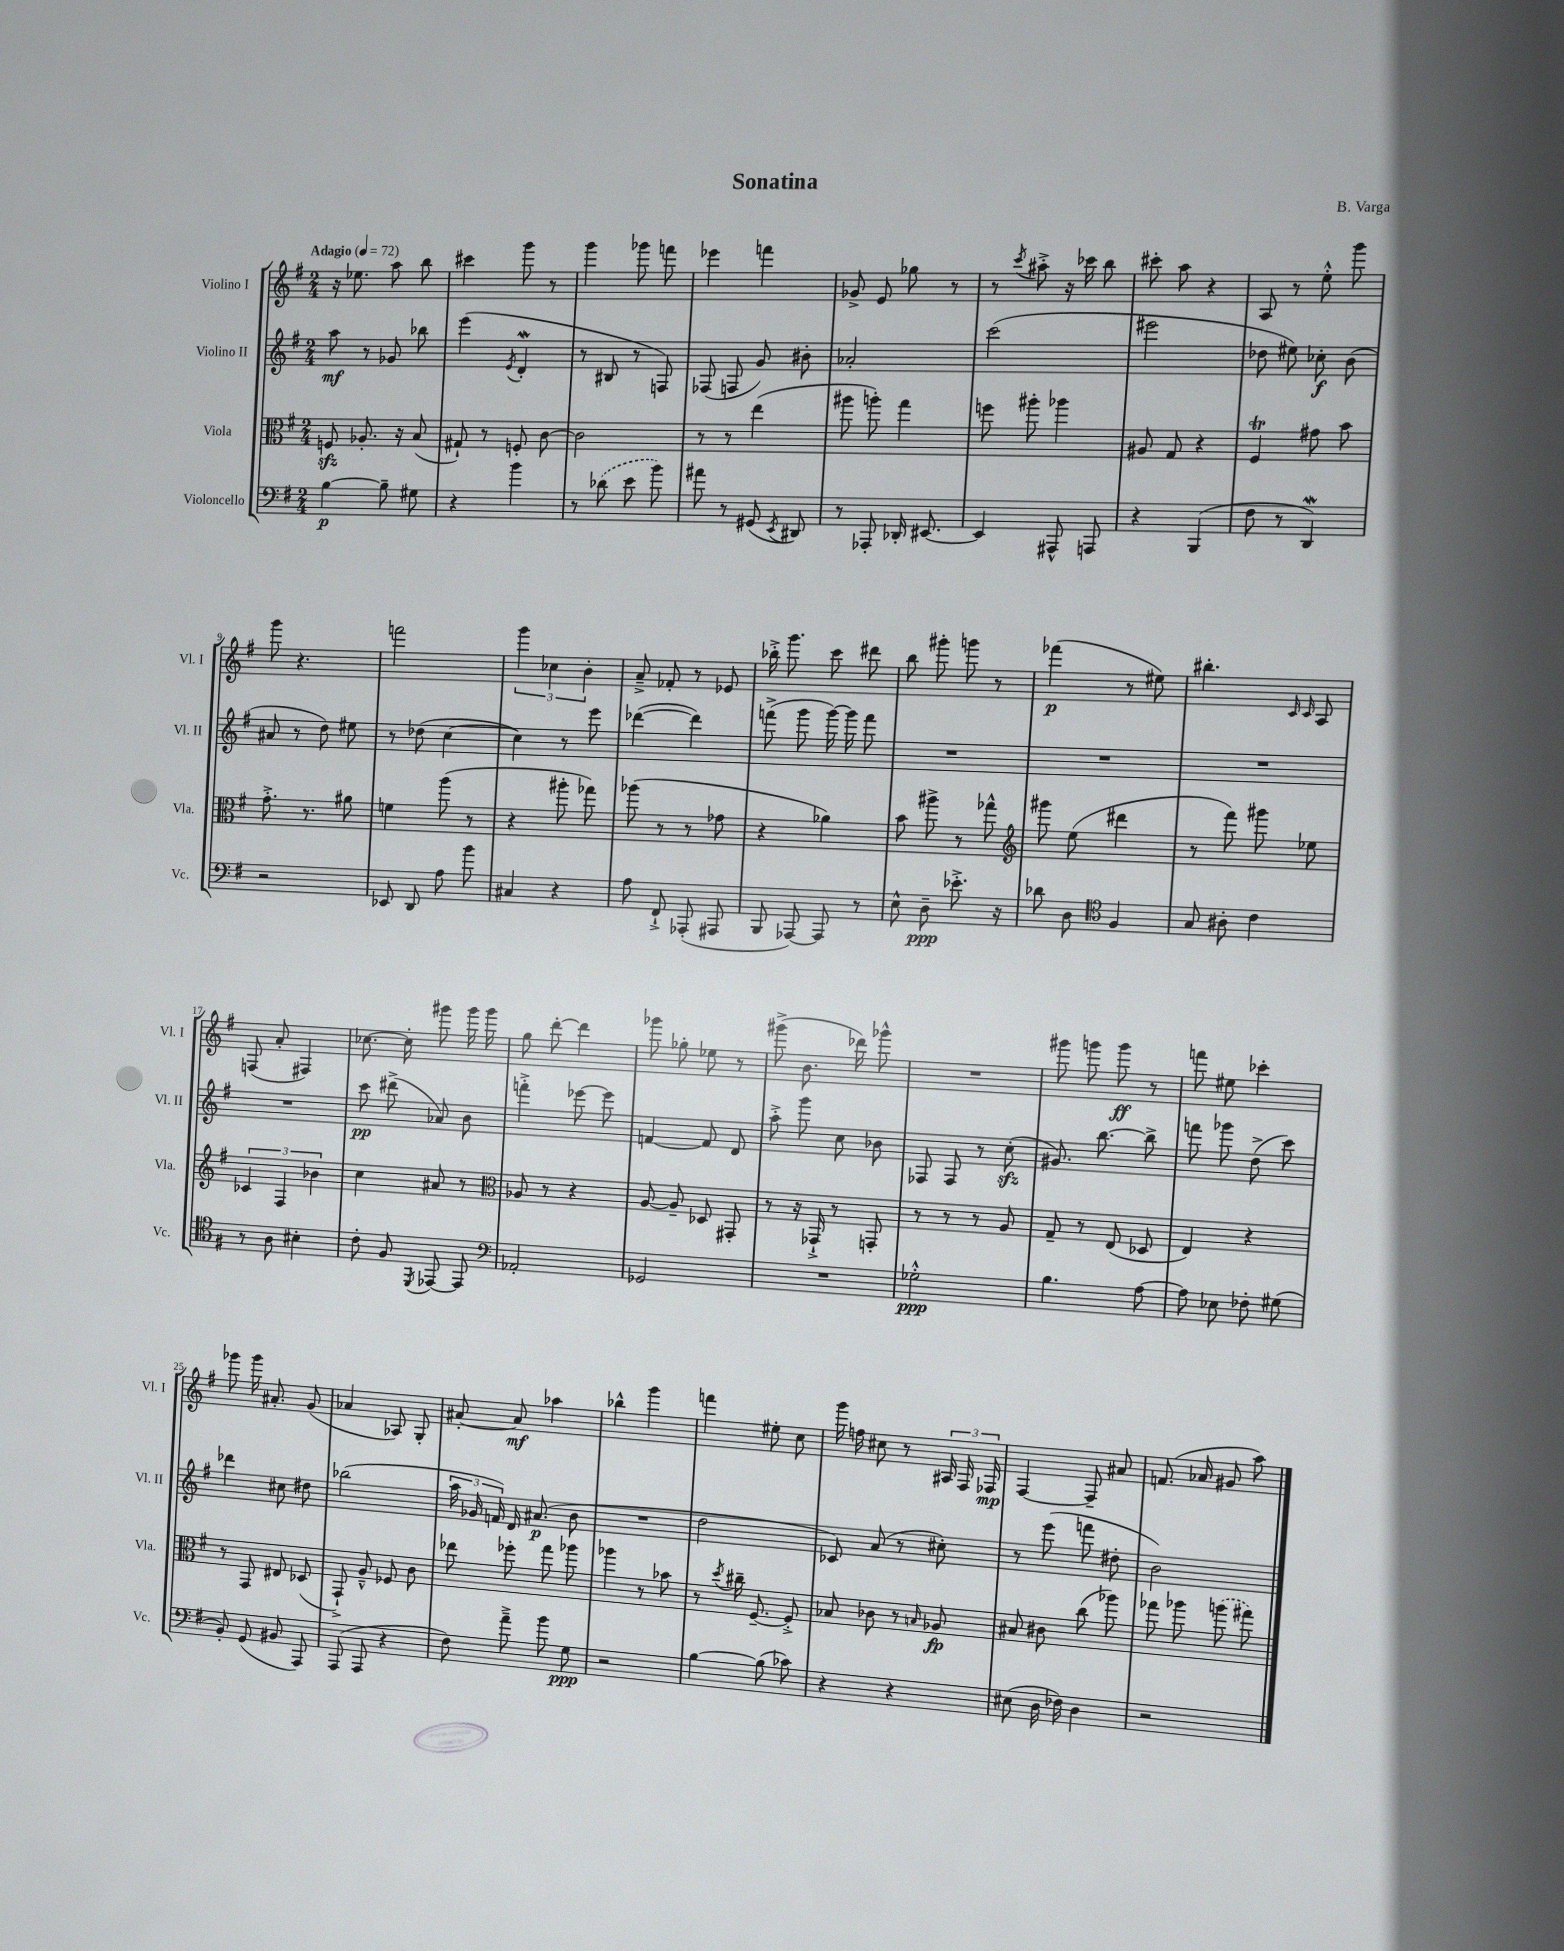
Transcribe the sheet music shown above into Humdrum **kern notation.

**kern	**kern	**kern	**kern
*staff4	*staff3	*staff2	*staff1
*clefF4	*clefC3	*clefG2	*clefG2
*k[f#]	*k[f#]	*k[f#]	*k[f#]
*M2/4	*M2/4	*M2/4	*M2/4
*MM72	*MM72	*MM72	*MM72
[4B	8F	8aa	16r
.	.	.	8.ee-
.	8.A-'	8r	.
8B~]	.	8g-	8aa
.	16r	.	.
8G#	(8B	8bb-	8bb
=	=	=	=
4r	8G#`)	(4eee	4ccc#
.	8r	.	.
.	.	8qe	.
4b	8F'	4d'	8ggg
.	[8c	.	8r
=	=	=	=
8r	2c]	8r	4ggg
(8d-	.	8B#	.
8e	.	8r	8ggg-
8b)	.	8F)	8fff
=	=	=	=
8a#	8r	(8F-	4eee-
8r	8r	8F	.
(8GG#	(4ee	8g)	4fff
8qEE	.	.	.
8DD#)	.	8b#'	.
=	=	=	=
8r	8aa#	2a-'	8g-^
8AAA-'	8aa')	.	8e
16DD-'	4gg	.	8gg-
[8.EE#	.	.	.
.	.	.	8r
=	=	=	=
4EE#]	8ff	(2ccc	8r
.	.	.	8qccc
.	8aa#'	.	8aa#'^
8AAA#^^	4aa-	.	16r
.	.	.	16ccc-
8AAA	.	.	8bb
=	=	=	=
4r	8A#	2eee#	8ccc#'
.	8G	.	8aa
(4BBB	4r	.	4r
=	=	=	=
8F#	4F#	8dd-	8A
8r	.	8ee#)	8r
4DD)	8g#	8cc-'	8ee'^^
.	8b	(8b	8ggg
=	=	=	=
2r	8.g'^	8a#	8ggg
.	.	8r	4.r
.	8.r	.	.
.	.	8dd)	.
.	8a#	8ee#	.
=	=	=	=
8EE-	4f	8r	2fff
8DD	.	(8dd-	.
8A	(8aa	[4cc	.
8b	8r	.	.
=	=	=	=
4C#	4r	4cc])	6ggg
.	.	.	6cc-
4r	8aa#'	8r	.
.	.	.	6b'
.	8gg-)	8eee	.
=	=	=	=
8A	(8aa-	([4ddd-	8a~^
8FF#`^	8r	.	8f-'
(8AAA-'	8r	4ddd-])	8r
8AAA#	8g-	.	8e-
=	=	=	=
8BBB	4r	(8fff^	16bb-'^
.	.	.	8.ggg
[8AAA-)	.	8ggg	.
8AAA-]	4a-)	[16ggg)	8ccc
.	.	16ggg]	.
8r	.	8fff	8ddd#
=	=	=	=
8E^^	8b	2r	8bb
8D~	8aa#^	.	8ggg#'
8.e-'^	8r	.	8ggg
.	8gg-^^	.	8r
16r	.	.	.
=	=	=	=
*	*clefG2	*	*
8d-	8ggg#	2r	(4fff-
8D	(8ee	.	.
*clefC4	*	*	*
4F#	4ddd#	.	8r
.	.	.	8ee#)
=	=	=	=
8G	8r	2r	4.bb#'
8A#'	8fff#)	.	.
4c	8ggg#	.	.
.	.	.	16qqc
.	.	.	16qqc
.	8ee-	.	8A
=	=	=	=
8r	6c-	2r	(8F
8A	.	.	8a'
.	6F#	.	.
4B#'	.	.	4F#)
.	6b-	.	.
=	=	=	=
8c'	4cc	8ccc	[8.cc-
8F#	.	(8ddd#^	.
.	.	.	16cc-']
8qDD	.	.	.
[8EE-	8a#	8a-)	8ggg#
8EE-]	8r	8b	16ggg#
.	.	.	16ggg#
=	=	=	=
*clefF4	*clefC3	*	*
2AA-'	8A-	4fff'^	8gg
.	8r	.	[8ddd'
.	4r	[8eee-	4ddd]
.	.	8eee-]	.
=	=	=	=
2GG-	[8A	[4f	8ggg-
.	8A~]	.	8gg-'
.	8D-	8f]	8ee-
.	8GG#'	8d	8r
=	=	=	=
2r	8r	8aa'^	(8ggg#^
.	16r	8ggg	8.b
.	16GG-`^	.	.
.	8r	8cc	.
.	.	.	16ddd-)
.	8GG'	8b-	8ggg-^^
=	=	=	=
2G-'^^	8r	8F-	2r
.	8r	8F-	.
.	8r	8r	.
.	8A	(8cc'	.
=	=	=	=
4.B	8G~	8.g#)	8ggg#
.	8r	.	8ggg
.	.	[8.bb	.
.	(8E	.	8ggg
[8A	8D-	8bb^]	8r
=	=	=	=
8A]	4E)	8fff	8fff
8E-	.	8ggg-	8ee#
8F-'	4r	(8dd^	4ccc-'
(8G#	.	8ccc)	.
=	=	=	=
8BB')	8r	4ddd-	8ggg-
(8GG	8GG	.	16ggg-
.	.	.	8.a#'
8BB#	8E#	8cc#	.
8AAA)	(8D-	8dd#	(8g
=	=	=	=
(8AAA	8GG`^)	(2bb-	4a-
8AAA	8A~^^	.	.
4r	8F-	.	8A-)
.	8c	.	8G'
=	=	=	=
8F#)	8ee-	24aa	[8a#'
.	.	24g-	.
.	.	24f)	.
8a~^	8ff-'	16d	8a#]
.	.	(8.a#	.
8b	8gg	.	4aa-
8G	8aa-	8b	.
=	=	=	=
2r	4aa-	2r	4bb-^^
.	8r	.	4ggg
.	8b-	.	.
=	=	=	=
[4B	8r	2dd	4fff
.	8qdd	.	.
.	16cc#~	.	.
.	[8.F#~	.	.
(8B]	.	.	8ee#'
8c-)	8F#'^]	.	8cc
=	=	=	=
4r	8B-	8c-)	16ggg
.	.	.	16ff
.	8c-	(8a	8cc#
4r	8r	8r	8r
.	16qqB	.	.
.	8A-	8cc#')	24A#
.	.	.	24F#
.	.	.	24F-
=	=	=	=
(8E#	8B#	8r	[4F#
16D	8c#	(8eee	.
16F-)	.	.	.
4D	(8cc	8fff	8F#~]
.	8aa-)	8dd#'	8a#
=	=	=	=
2r	8gg-	2b)	(8.f
.	8aa-	.	.
.	.	.	16a-
.	(8aa	.	8g#
.	8gg#)	.	8aa)
==	==	==	==
*-	*-	*-	*-
